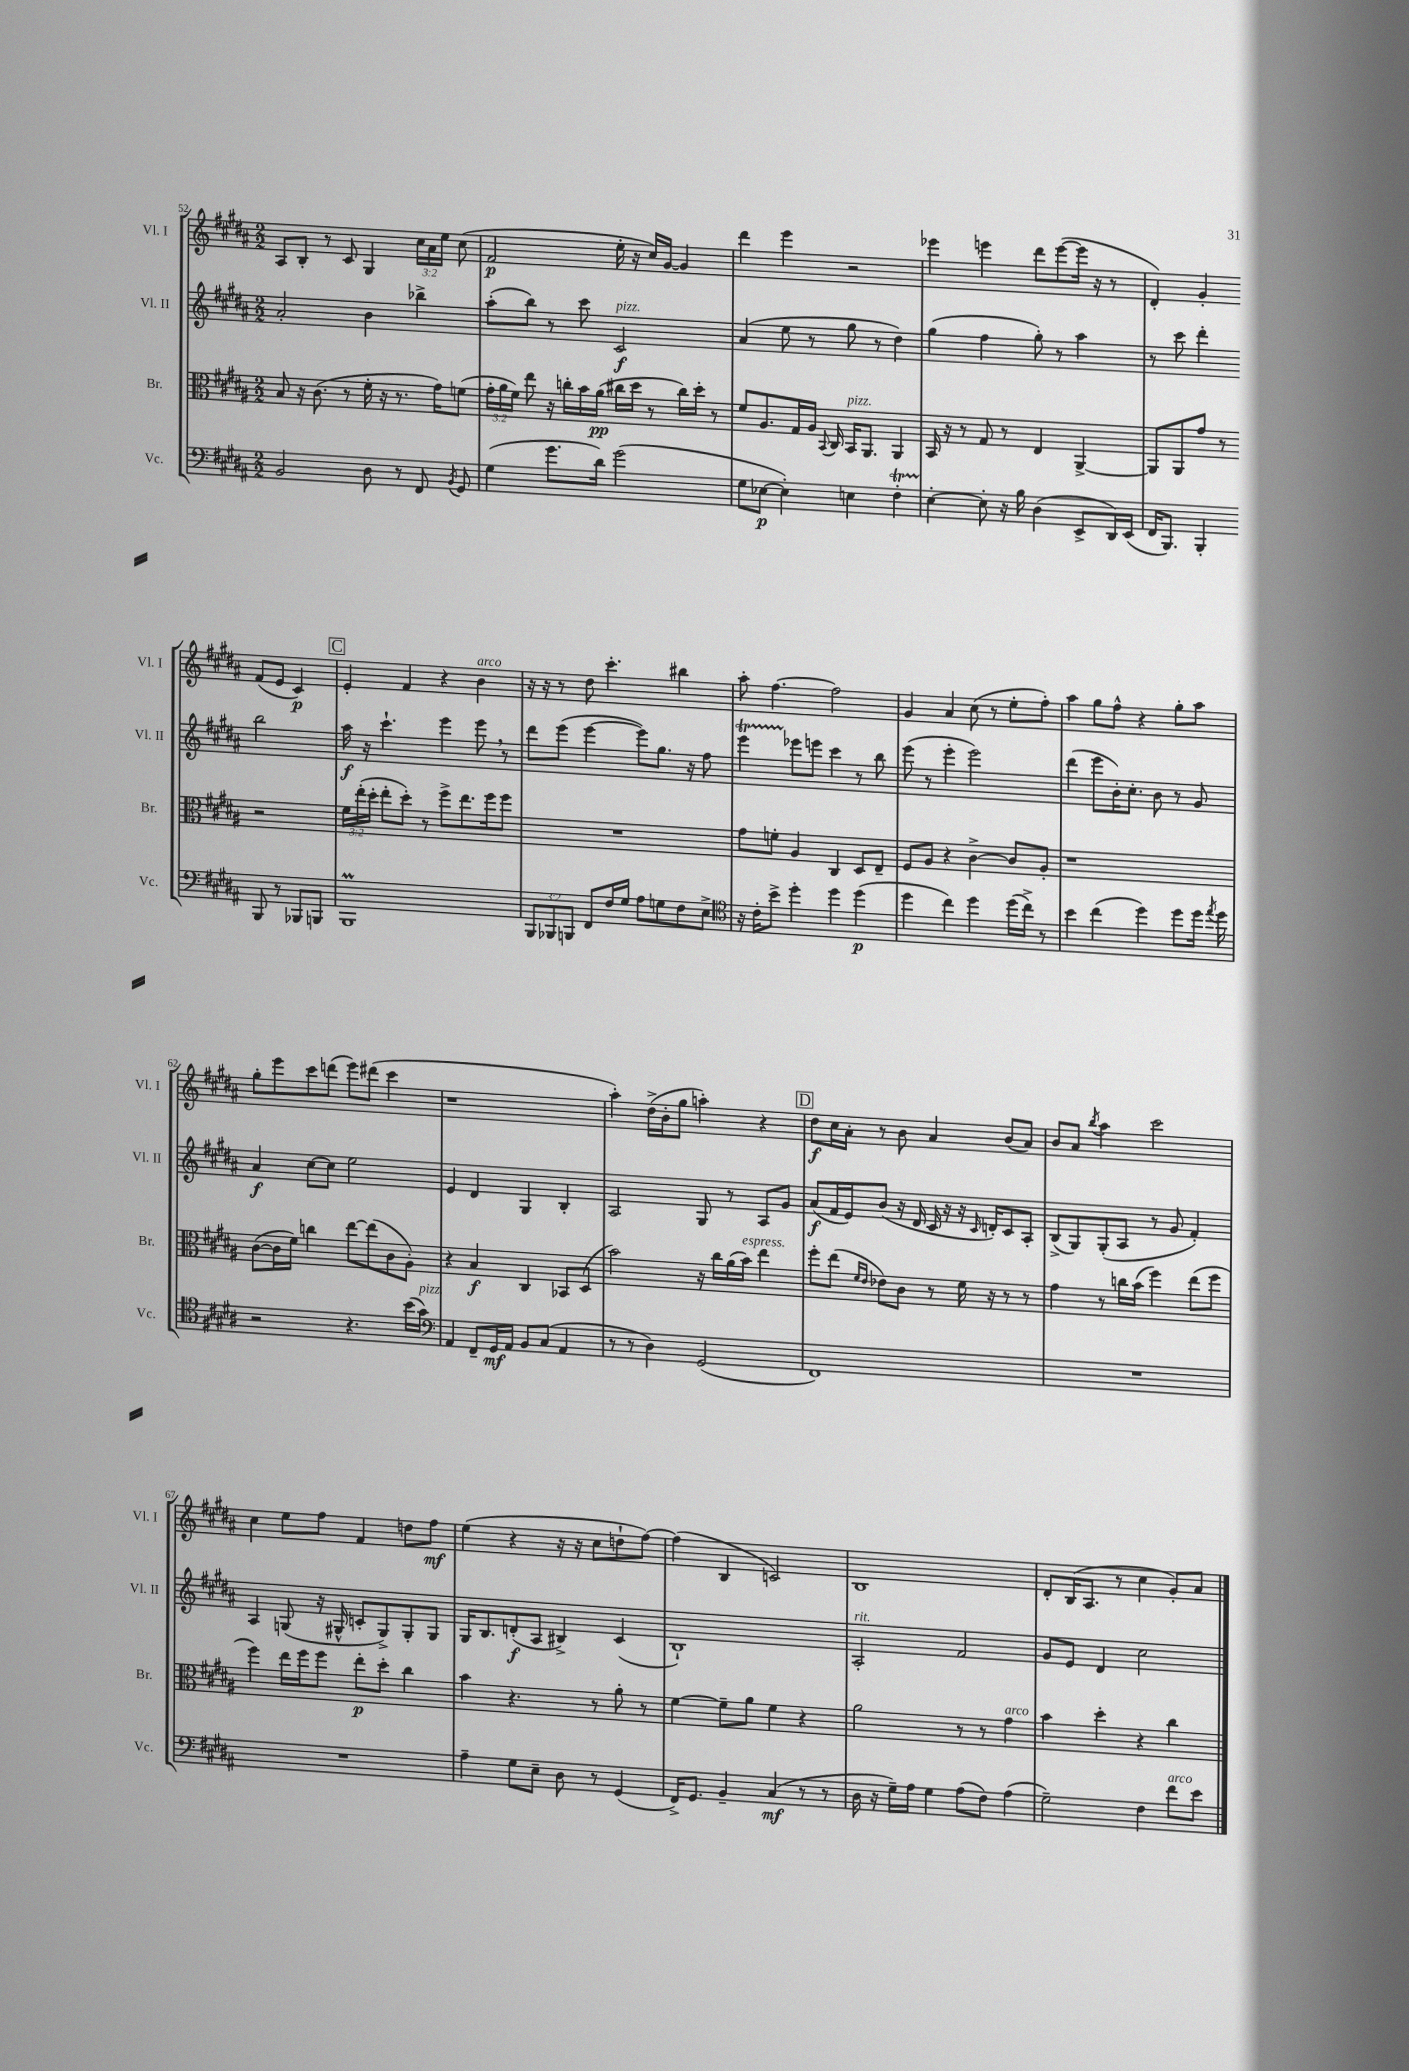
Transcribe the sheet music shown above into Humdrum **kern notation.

**kern	**kern	**kern	**kern
*staff4	*staff3	*staff2	*staff1
*clefF4	*clefC3	*clefG2	*clefG2
*k[f#c#g#d#a#]	*k[f#c#g#d#a#]	*k[f#c#g#d#a#]	*k[f#c#g#d#a#]
*M2/2	*M2/2	*M2/2	*M2/2
2BB/	8B/	2a#'/	8A#/L
.	16r	.	8B'/J
.	(8.c#\	.	.
.	.	.	8r
.	8r	.	8c#/
8D#\	16f#'\	4b\	4G#/
.	16r	.	.
8r	8.r	.	.
8FF#/	.	4bb-^\	24cc#\LL
.	.	.	24a#\
.	16g#\LK)	.	.
.	.	.	24ee\JJ
8qBB/	.	.	.
8GG#/	(8f\J	.	(8cc#\
=	=	=	=
(4G#\	24g#'\LL	(8aa#'\L	2f#/
.	24a#\	.	.
.	24f#\JJ)	.	.
.	8ee\	8bb\J)	.
8.g#\L	16r	8r	.
.	16cc'\LL	.	.
.	16b\	8ccc#\	.
16d#\Jk)	(16a#\JJ	.	.
(2g#\	16cc#\LL	2c#/	16ee'\
.	16dd#\JJ	.	16r
.	8r	.	16cc#/LL)
.	.	.	[16g#/JJ
.	16cc#\LL)	.	4g#/]
.	16dd#'\JJ	.	.
.	8r	.	.
=	=	=	=
8G#\L	8f#/L	(4a#/	4ddd#\
[8E-\J	8.A#/	.	.
4E-'\])	.	8ee\	4eee\
.	16G#/L	.	.
.	16A#/JJ	8r	.
.	8qqBB/	.	.
.	16C#/	.	.
4E\	16BB/LK	8gg#\	2r
.	8.AA#/J	.	.
.	.	8r	.
4F#'\	4AA#/	4dd#\)	.
=	=	=	=
[4E'\	16BB/	(4gg#\	4eee-\
.	16r	.	.
.	8r	.	.
8E'\]	8G#/	4ff#\	4eee\
16r	8r	.	.
16B\	.	.	.
(4D#\	4E/	8gg#'\)	8ddd#\L
.	.	8r	([8eee\
8EE^/L	[4AA#^/	4aa#\	16eee\]Jk
.	.	.	16r
16DD#/L)	.	.	8r
(16EE/JJ	.	.	.
=	=	=	=
16FF#/LK	8AA#/]L	8r	4d#'/)
8.BBB/J)	.	.	.
.	8AA#/	8ccc#\	.
4BBB'/	8g#/J	4ddd#'\	4g#'/
.	8r	.	.
8BBB/	2r	2bb\	(8f#/L
8r	.	.	8e/J
8BBB-/L	.	.	4c#/)
8BBB/J	.	.	.
=	=	=	=
1BBB	24f#\LL	16aa#\	4e'/
.	(24ee'\	.	.
.	.	16r	.
.	24dd#'\JJ	.	.
.	8ee'\L	4.ccc#`\	.
.	8dd#'\J)	.	4f#/
.	8r	.	.
.	8ff#^\L	4eee\	4r
.	8.ee\	.	.
.	.	8eee\	4b\
.	16ff#\k	.	.
.	8ff#\J	8r	.
=	=	=	=
12BBB/L	1r	8ddd#\L	16r
.	.	.	16r
12BBB-/	.	.	.
.	.	(8eee\J	8r
12BBB/J	.	.	.
8FF#/L	.	[4eee\	8dd#\
16F#/L	.	.	4.ccc#'\
16G#/JJ	.	.	.
8A#\L	.	8eee\]L)	.
8G\	.	8.gg#\J	.
8F#\	.	.	4bb#\
.	.	16r	.
8E^\J	.	8ff#\	.
=	=	=	=
*clefC4	*	*	*
16r	8g#\L	4eee\	8aa#'\
16c#'\LK	.	.	.
8b^\J	8f'\J	.	[4.ff#\
4dd#'\	4A#/	8eee-\L	.
.	.	8eee\J	.
4dd#\	4C#/	4ccc#\	2ff#\]
(4dd#\	8D#/L	8r	.
.	8E~/J	8bb\	.
=	=	=	=
4dd#\	8F#/L	(8eee\	4g#/
.	8A#/J	8r	.
4cc#\)	4r	4eee'\	4a#/
4dd#\	[4c#^\	2eee\)	(8cc#\
.	.	.	8r
(16dd#\LL	8c#/]L	.	8ee'\L
16cc#^\JJ)	.	.	.
8r	8A#'/J	.	8ff#'\J)
=	=	=	=
4b\	1r	(4ddd#\	4aa#\
(4cc#\	.	8eee\L	8gg#\L
.	.	16b'\K)	8ff#^^\J
.	.	8.cc#'\J	.
4dd#\)	.	.	4r
.	.	8b\	.
8dd#\L	.	8r	8gg#'\L
16dd#\Jk	.	8g#/	8aa#\J
8qee/	.	.	.
16dd#\	.	.	.
=	=	=	=
2r	([8c#\L	4a#/	8gg#'\L
.	16c#\]L	.	8eee\
.	16f#\JJ)	.	.
.	4cc\	[8cc#\L	8ccc#\
.	.	8cc#\]J	(8ddd\J
4.r	[8ee\L	2ee\	8eee\L)
.	(8ee\]	.	(8ddd#\J
.	8c#\	.	4ccc#\
(16b\LL	8A#'\J)	.	.
16g#\JJ)	.	.	.
=	=	=	=
*clefF4	*	*	*
4AA#/	4r	4e/	1r
8FF#~/L	4B/	4d#/	.
16GG#/L	.	.	.
16AA#/JJ	.	.	.
8BB/L	4C#/	4G#/	.
(8C#/J	.	.	.
4AA#/	8BB-/L	4B'/	.
.	(8D#/J	.	.
=	=	=	=
8r	2b\)	2A#/	4aa#'\)
8r	.	.	.
4D#\)	.	.	(16dd#^\LL
.	.	.	16b'\J
.	.	.	8gg#\J
(2GG#/	16r	8G#/	4aa'\)
.	16cc#\LL	.	.
.	(16a#\	8r	.
.	16b\JJ)	.	.
.	4ee\	8A#/L	4r
.	.	8g#/J	.
=	=	=	=
1FF#)	8ff#'\L	(8a#/L	8dd#\L
.	(8ee\J	16f#/L	16cc#\L
.	.	16e/J)	16a#'\JJ
.	16qqf#/LL	.	.
.	16qqe/JJ	.	.
.	8e-\L)	(8b/J	8r
.	8c#\J	16r	8b\
.	.	16d#/	.
.	8r	16c#/	4a#/
.	.	16r	.
.	16f#\	16r	.
.	.	16qqc#/	.
.	16r	16d'/LK)	.
.	8r	8c#/	(8b/L
.	8r	8A#'/J	8a#/J)
=	=	=	=
1r	4g#\	(8B^/L	8b/L
.	.	8G#/)	8a#/J
.	.	.	8qbb/
.	8r	(8G#'/	4aa#\
.	16cc\LL	8A#/J	.
.	(16b\JJ	.	.
.	4ff#\)	8r	2ccc#\
.	.	8g#/	.
.	(8ee\L	4f#'/)	.
.	8ff#\J	.	.
=	=	=	=
1r	4ff#\)	4A#/	4cc#\
.	16ee\LL	(8G/	8ee\L
.	16ff#\J	.	.
.	8ff#\J	16r	8ff#\J
.	.	16G#^^/	.
.	8ee'\L	8c'/L	4f#/
.	8dd#'\J	8G#^/)	.
.	4cc#\	8G#'/	8dd\L
.	.	8G#/J	8ff#\J
=	=	=	=
4A#~\	4b\	16G#/LK	(4ee\
.	.	8.B/	.
8G#\L	4.r	(8d'/	4r
8E~\J	.	8A#/J	.
8D#\	.	4B#^/)	16r
.	.	.	16r
8r	8r	.	8cc#\L
(4GG#/	8a#'\	(4c#/	8dd`\
.	8r	.	[8ff#\J)
=	=	=	=
16FF#^/LK)	[4f#\	1B`)	(4ff#\]
8.GG#/J	.	.	.
4BB~/	8f#~\]L	.	4B/
.	8a#\J	.	.
(4C#/	4f#\	.	2c/)
8r	4r	.	.
8r	.	.	.
=	=	=	=
16D#\	2a#\	2A#'/	1B
16r	.	.	.
16G#~\LL)	.	.	.
16A#\JJ	.	.	.
4G#\	.	.	.
(8A#\L	8r	2f#/	.
8F#\J)	8r	.	.
(4A#\	4g#\	.	.
=	=	=	=
2G#~\)	4b\	8g#/L	8d#'/L
.	.	8e/J	(16B/K
.	.	.	8.A#/J
.	4dd#'\	4d#/	.
.	.	.	8r
4F#\	4r	2cc#\	4cc#\
8f#\L	4cc#\	.	8g#'/L)
8e\J	.	.	8a#/J
==	==	==	==
*-	*-	*-	*-
